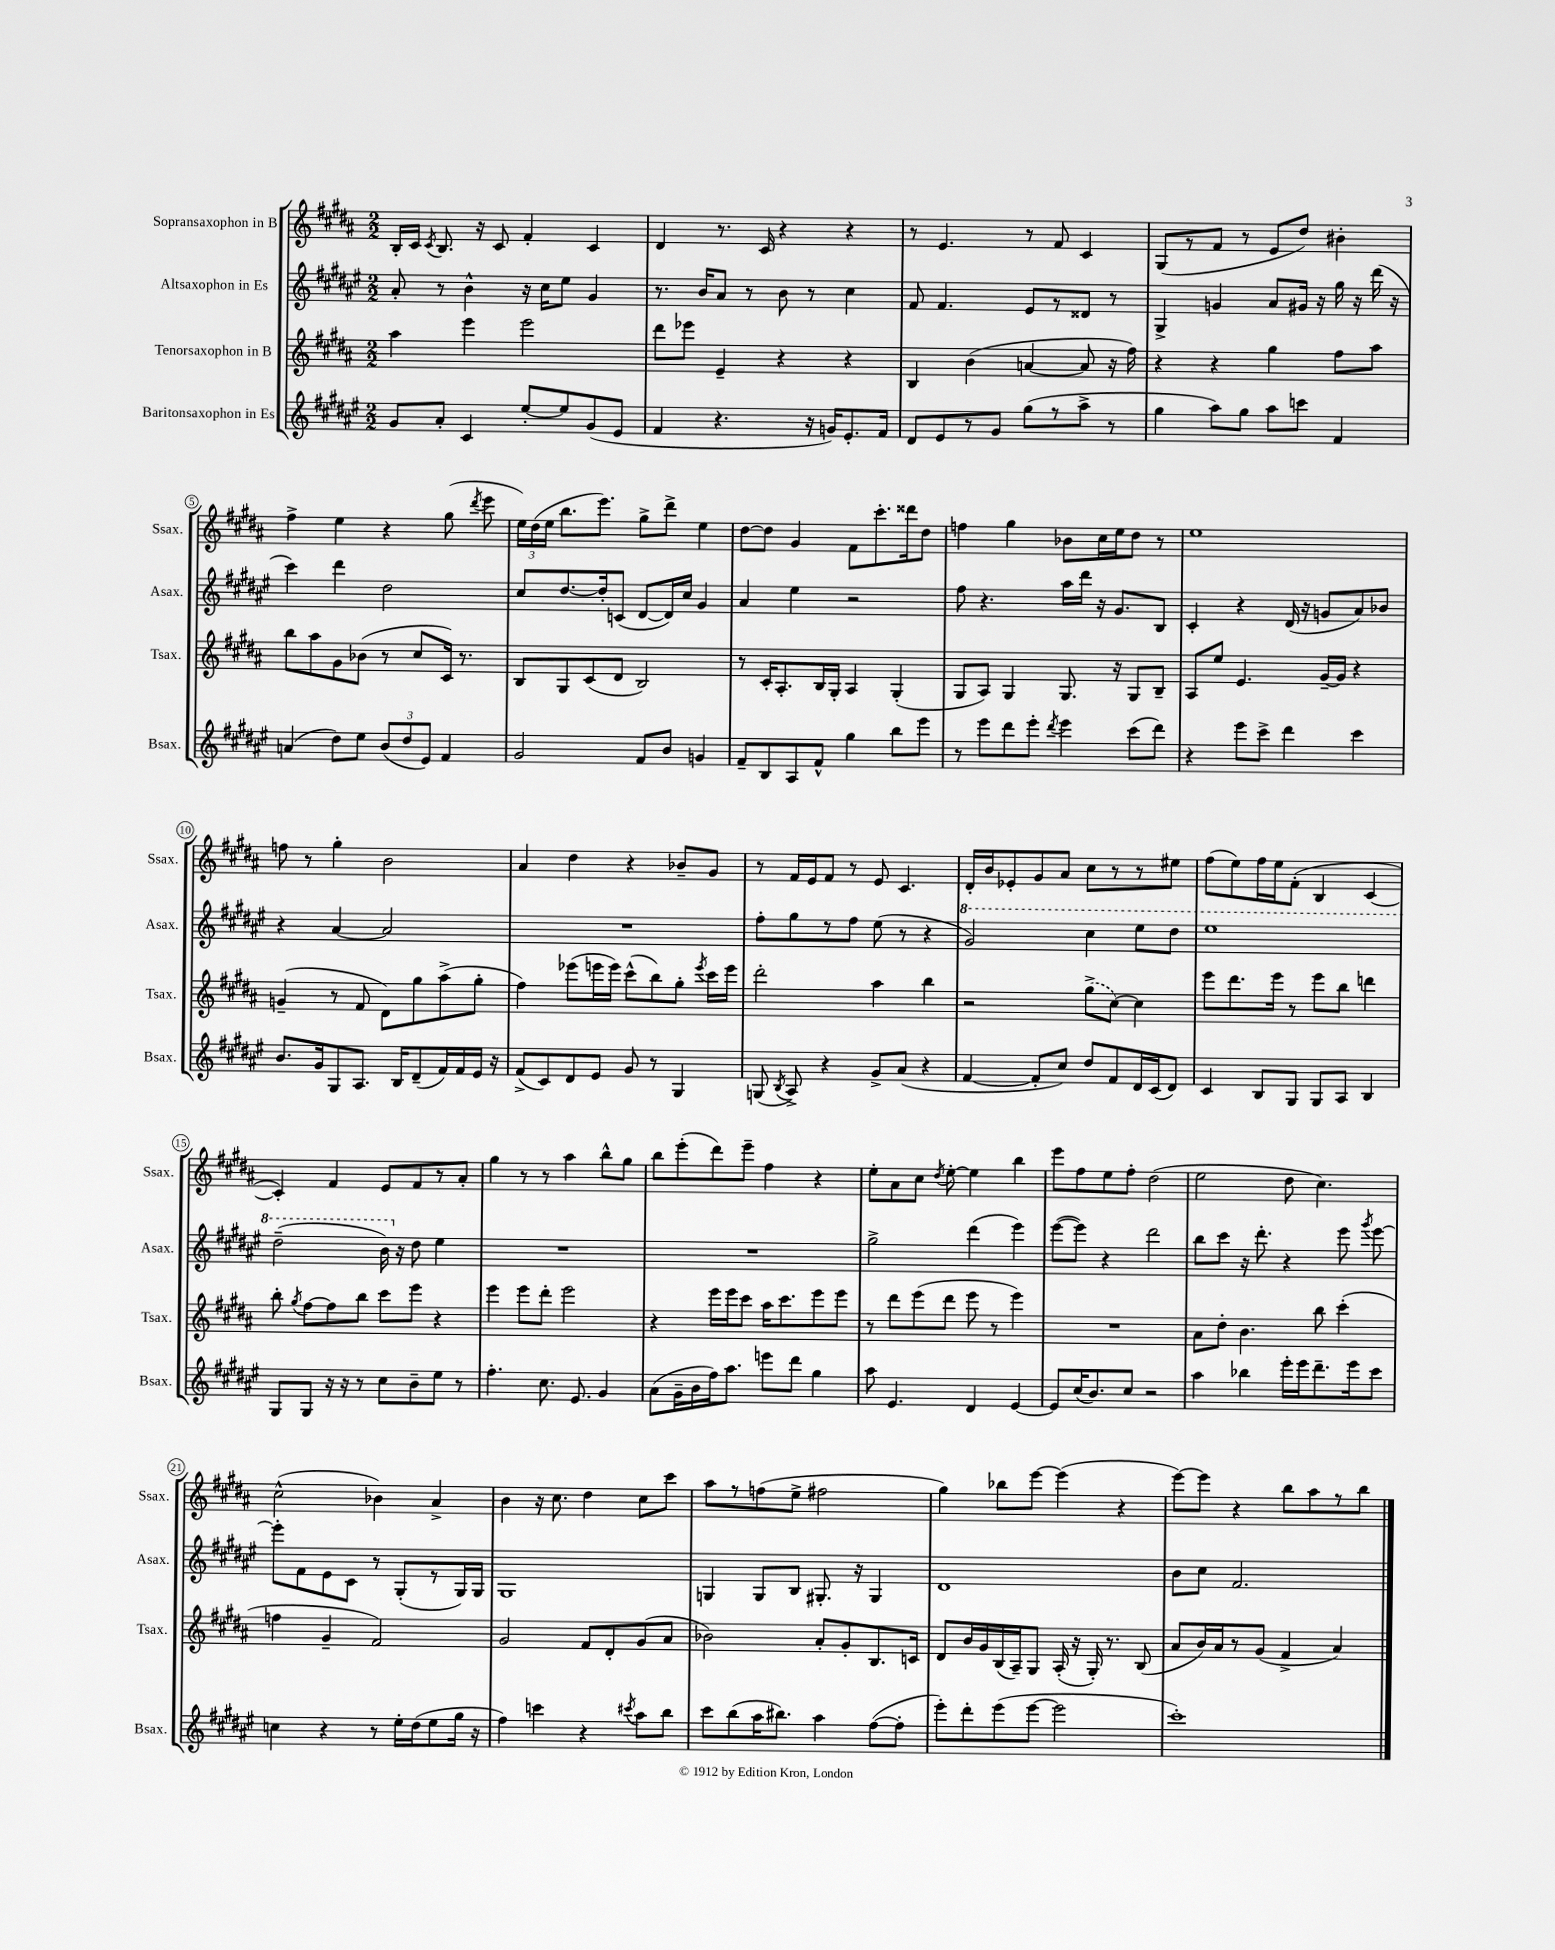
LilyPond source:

<<
\new StaffGroup <<
\new Staff = "s0" \with { instrumentName = "Sopransaxophon in B" shortInstrumentName = "Ssax." } {
    \clef treble \key b \major \numericTimeSignature \time 2/2
    \autoBeamOff b16[-. cis'16] \acciaccatura { cis'8 } b8. r16 cis'8 fis'4-. cis'4 |
    dis'4 r8. cis'16 r4 r4 |
    r8 e'4. r8 fis'8 cis'4 |
    gis8[( r8 fis'8] r8 e'8[ dis''8]) bis'4-. |
    fis''4-> e''4 r4 gis''8( \acciaccatura { dis'''8 } e'''8 |
    \tuplet 3/2 { e''16[) dis''16( e''16] } b''8.[ e'''8.]) gis''8[-> dis'''8]-> e''4 |
    dis''8[~ dis''8] gis'4 fis'8[ cis'''8.-. disis'''16 dis''8] |
    f''4 gis''4 bes'8[ cis''16 e''16 dis''8] r8 |
    e''1 |
    f''8 r8 gis''4-. b'2 |
    ais'4 dis''4 r4 bes'8[-- gis'8] |
    r8 fis'16[ e'16 fis'8] r8 e'8 cis'4. |
    dis'16[-. b'16 ees'8-. gis'8 ais'8] cis''8[ r8 r8 eis''8] |
    fis''8[( e''8) fis''16 e''16 fis'8]-.( b4 cis'4~ |
    cis'4-.) fis'4 e'8[ fis'8 r8 ais'8]-. |
    gis''4 r8 r8 ais''4 b''8[-^ gis''8] |
    b''8[ e'''8-.( dis'''8) e'''8]-- fis''4 r4 |
    e''8[-. ais'8 cis''8] \acciaccatura { dis''8 } e''8~-. e''4 b''4 |
    e'''8[ fis''8 e''8 fis''8]-. dis''2( |
    e''2 dis''8 cis''4.) |
    cis''2-^( bes'4) ais'4-> |
    b'4 r16 cis''8. dis''4 cis''8[ cis'''8] |
    ais''8[ r8 f''8( e''8]-> fis''2 |
    gis''4) bes''8[ e'''8]~ e'''4( r4 |
    e'''8[~) e'''8] r4 b''8[ ais''8 r8 b''8] \bar "|." |
}
\new Staff = "s1" \with { instrumentName = "Altsaxophon in Es" shortInstrumentName = "Asax." } {
    \clef treble \key fis \major \numericTimeSignature \time 2/2
    \autoBeamOff ais'8-. r8 b'4-^ r16 cis''16[ eis''8] gis'4 |
    r8. b'16[ ais'8] r8 b'8 r8 cis''4 |
    fis'8 fis'4. eis'8[ r8 disis'8] r8 |
    gis4-> g'4 ais'8[ gis'16] r16 gis''16 r16 dis'''16( r16 |
    cis'''4) dis'''4 dis''2 |
    cis''8[ dis''8.~ dis''16-. c'8]( dis'8[~ dis'16) cis''16] gis'4 |
    ais'4 eis''4 r2 |
    fis''8 r4. ais''16[ dis'''16] r16 gis'8.[ b8] |
    cis'4-. r4 dis'16( r16 g'8[ ais'8) bes'8] |
    r4 ais'4~ ais'2 |
    R1 |
    fis''8[-. gis''8 r8 fis''8] eis''8( r8 r4 |
    \ottava #1 gis''2) cis'''4 eis'''8[ dis'''8] |
    eis'''1 |
    dis'''2--( b''16) \ottava #0 r16 dis''8 eis''4 |
    R1 |
    R1 |
    gis''2-> dis'''4( eis'''4) |
    eis'''8[~( eis'''8]) r4 dis'''2 |
    b''8[ cis'''8] r16 dis'''8.-. r4 eis'''8 \acciaccatura { gis'''8 } eis'''8~ |
    eis'''8[-. fis'8 eis'8 cis'8] r8 gis8[-.( r8 gis16) gis16] |
    gis1 |
    g4 g8[ b8] gis8.-. r16 gis4 |
    dis'1 |
    b'8[ cis''8] fis'2. \bar "|." |
}
\new Staff = "s2" \with { instrumentName = "Tenorsaxophon in B" shortInstrumentName = "Tsax." } {
    \clef treble \key b \major \numericTimeSignature \time 2/2
    \autoBeamOff ais''4 e'''4 e'''2 |
    dis'''8[ ees'''8] e'4-- r4 r4 |
    b4 b'4( a'4~ a'8 r16 fis''16) |
    r4 r4 gis''4 fis''8[ ais''8] |
    b''8[ ais''8 gis'8 bes'8]( r8 cis''8[ cis'16]) r8. |
    b8[ gis8 cis'8( dis'8] b2) |
    r8 cis'16[-. ais8.-. b16 gis16]-. ais4 gis4-.( |
    gis8[ ais8]) gis4 gis8. r16 gis8[ b8]-- |
    ais8[ e''8] e'4. gis'16[~-- gis'16] r4 |
    g'4--( r8 fis'8 dis'8[) gis''8 ais''8->( gis''8]-. |
    fis''4) ees'''8[( e'''16 e'''16]) cis'''8[-^( b''8) gis''8]-. \acciaccatura { e'''8 } cis'''16[ e'''16] |
    dis'''2-. ais''4 b''4 |
    r2 \once \slurDashed gis''8[->( cis''8]~) cis''4 |
    e'''8[ dis'''8. e'''16] r8 e'''8[ b''8] d'''4 |
    b''8-. \acciaccatura { gis''8 } fis''8[~ fis''8 b''8] cis'''8[ e'''8] r4 |
    e'''4 e'''8[ dis'''8]-. e'''2 |
    r4 e'''16[ e'''16 cis'''8] ais''16[ cis'''8. e'''8 e'''8] |
    r8 dis'''8[ e'''8( dis'''8] e'''8 r8 e'''4) |
    R1 |
    ais'8[ dis''8]-. b'4. b''8 cis'''4-.( |
    f''4 gis'4-- fis'2) |
    gis'2 fis'8[ dis'8-. gis'8( ais'8] |
    bes'2) ais'8[-. gis'8-. b8. c'16] |
    dis'8[ b'16 gis'16 b16( ais16--) gis8] ais16-.( r16 gis16-.) r8. b8( |
    ais'8[ b'16) ais'16 r8 gis'8]( fis'4-> ais'4) \bar "|." |
}
\new Staff = "s3" \with { instrumentName = "Baritonsaxophon in Es" shortInstrumentName = "Bsax." } {
    \clef treble \key fis \major \numericTimeSignature \time 2/2
    \autoBeamOff gis'8[ ais'8]-. cis'4 eis''8[~-. eis''8 gis'8( eis'8] |
    fis'4 r4. r16 g'16[) eis'8.-. fis'16] |
    dis'8[ eis'8 r8 gis'8] gis''8[( r8 ais''8]-> r8 |
    gis''4 ais''8[) gis''8] ais''8[ c'''8] fis'4 |
    a'4( dis''8[) eis''8] \tuplet 3/2 { b'8[( dis''8 eis'8]) } fis'4 |
    gis'2 fis'8[ b'8] g'4 |
    fis'8[-- b8 ais8 fis'8]-^ gis''4 b''8[ eis'''8] |
    r8 eis'''8[ dis'''8 eis'''8]-. \acciaccatura { dis'''8 } eis'''4 cis'''8[( dis'''8]) |
    r4 eis'''8[ cis'''8]-> dis'''4 cis'''4 |
    b'8.[ gis'16 gis8 ais8.] b16[ dis'8--( fis'16) fis'16 eis'16] r16 |
    fis'8[->( cis'8) dis'8 eis'8] gis'8 r8 gis4 |
    g8( \acciaccatura { b8 } ais8->) r4 gis'8[-> ais'8]( r4 |
    fis'4~ fis'8[-. cis''8]) dis''8[ fis'8 dis'16 cis'16( dis'8]) |
    cis'4 b8[ gis8] gis8[ ais8] b4 |
    gis8[ gis8] r16 r16 r8 cis''8[ b'8-- eis''8] r8 |
    fis''4.-. cis''8. eis'8. gis'4 |
    ais'8[( gis'16-- b'16 fis''16) ais''8.] e'''8[ dis'''8] gis''4 |
    ais''8 eis'4. dis'4 eis'4~ |
    eis'8[ cis''16( b'8.) cis''8] r2 |
    ais''4 bes''4 eis'''16[-. eis'''16 dis'''8.-- eis'''16 cis'''8] |
    c''4 r4 r8 eis''16[-. dis''16( eis''8 gis''16] r16 |
    fis''4) c'''4 r4 \acciaccatura { cis'''8 } ais''8[ b''8] |
    cis'''8[ b''8( ais''16 bis''8.]) ais''4 fis''8[~( fis''8]-. |
    eis'''8[-.) dis'''8-. eis'''8( eis'''8]~ eis'''2 |
    cis'''1-.) \bar "|." |
}
>>
>>
\layout { \context { \Score \override BarNumber.stencil = #(make-stencil-circler 0.1 0.3 ly:text-interface::print) } }
